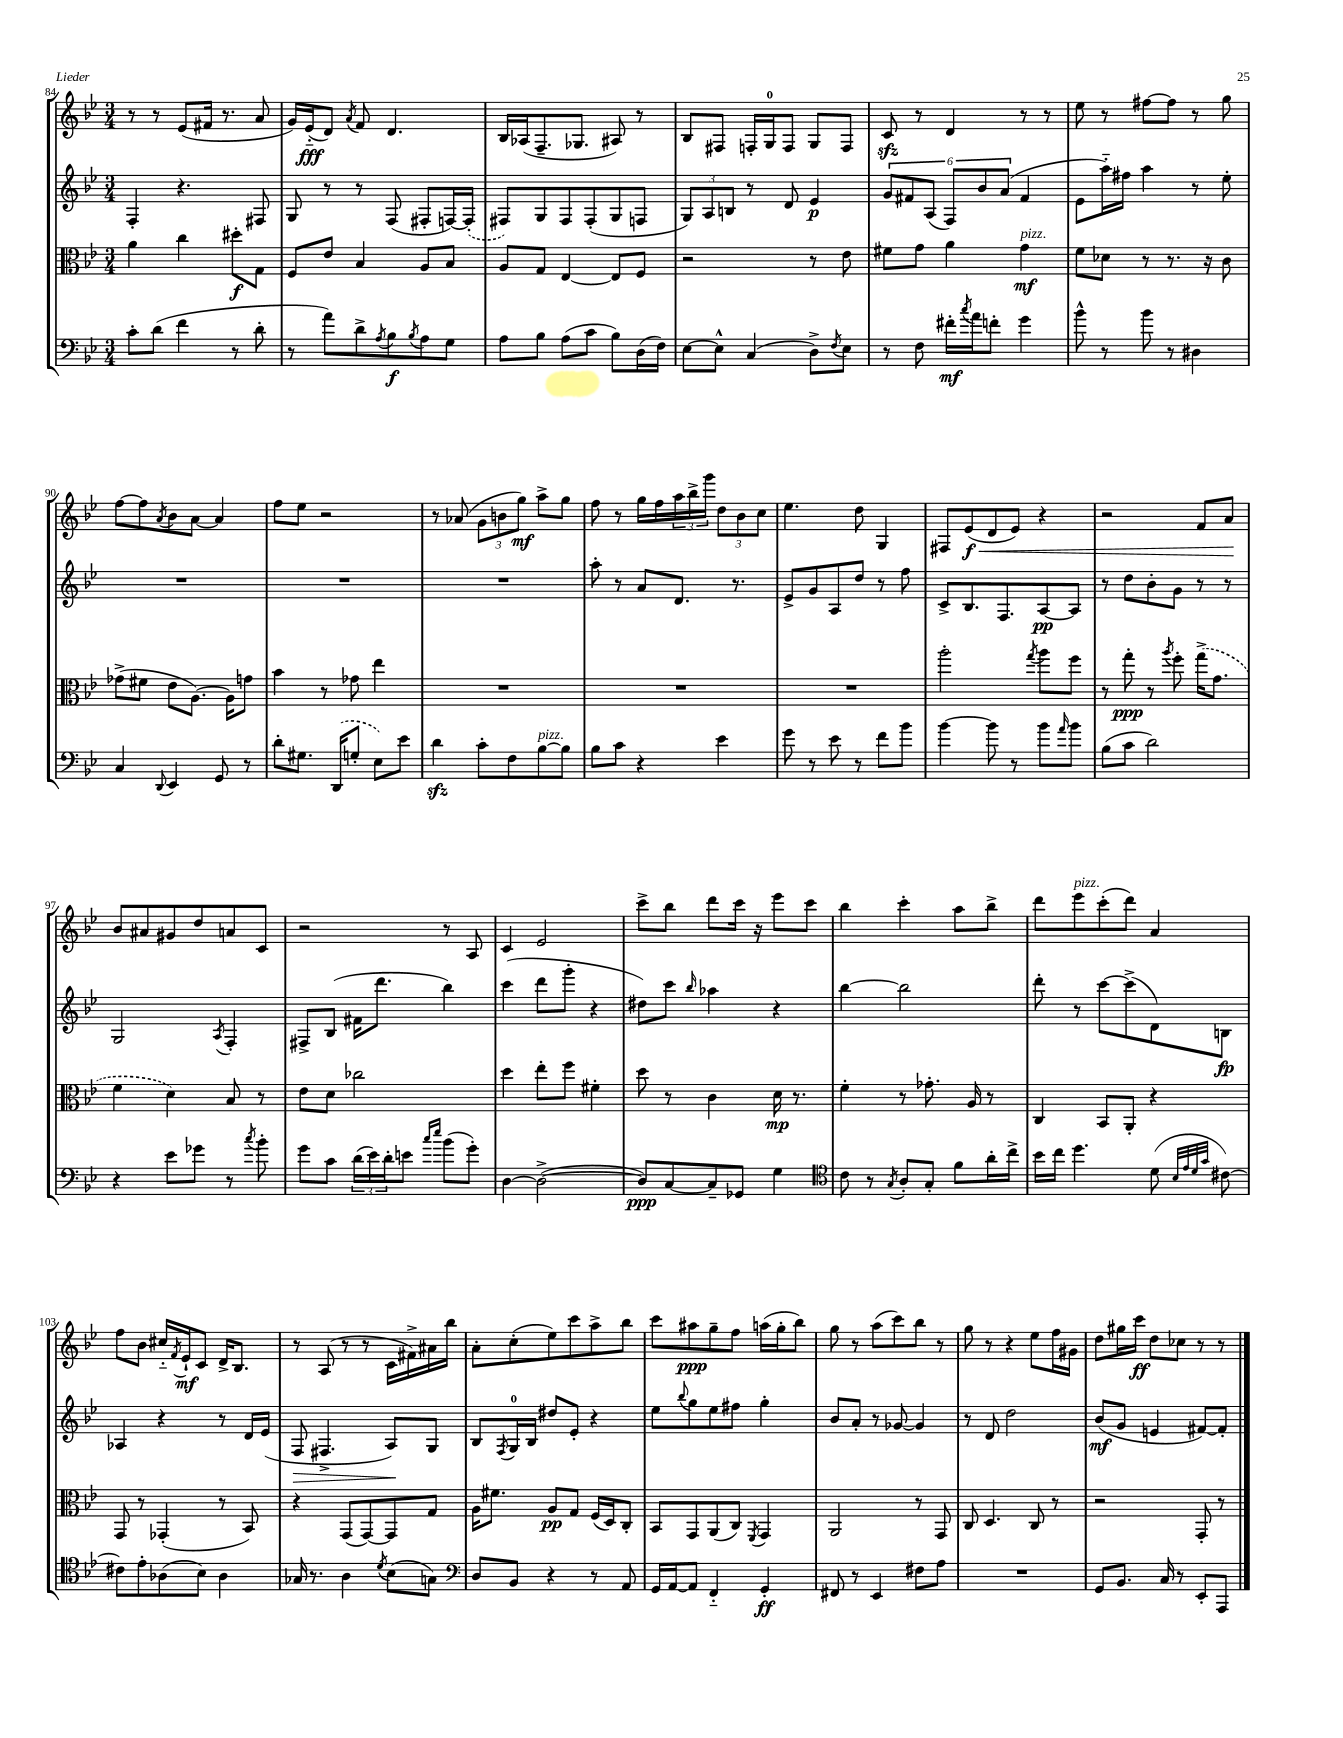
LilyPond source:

<<
\new StaffGroup <<
\new Staff = "s0" {
    \clef treble \key bes \major \numericTimeSignature \time 3/4
    r8 r8 ees'8( fis'16 r8. a'8 |
    g'16) ees'16-_\fff( d'8) \acciaccatura { a'8 } f'8 d'4. |
    bes16 aes16( f8.-- ges8. ais8) r8 |
    bes8 fis8 f16-. g16-0 f8 g8 f8 |
    c'8\sfz r8 d'4 r8 r8 |
    ees''8 r8 fis''8~ fis''8 r8 g''8 |
    f''8~ f''8 \acciaccatura { a'8 } bes'8 a'8~ a'4 |
    f''8 ees''8 r2 |
    r8 aes'8( \tuplet 3/2 { g'8 b'8 g''8\mf) } a''8-> g''8 |
    f''8 r8 g''16 f''16 \tuplet 3/2 { a''16 bes''16-> g'''16 } \tuplet 3/2 { d''8 bes'8 c''8 } |
    ees''4. d''8 g4 |
    fis8 ees'8\f\<( d'8 ees'8) r4 |
    r2 f'8 a'8\! |
    bes'8 ais'8 gis'8 d''8 a'8 c'8 |
    r2 r8 a8 |
    c'4 ees'2 |
    c'''8-> bes''8 d'''8 c'''16 r16 ees'''8 c'''8 |
    bes''4 c'''4-. a''8 bes''8-> |
    d'''8 ees'''8^\markup { \italic "pizz." } c'''8-.( d'''8) a'4 |
    f''8 bes'8 cis''16-_ \acciaccatura { f'8 } ees'16-!\mf c'8 d'16-> bes8. |
    r8 a8( r8 r8 c'16 fis'16->) ais'16 bes''16 |
    a'8-. c''8-.( ees''8) c'''8 a''8-> bes''8 |
    c'''8 ais''8\ppp g''8-- f''8 a''16( g''16-. bes''8) |
    g''8 r8 a''8( c'''8) bes''8 r8 |
    g''8 r8 r4 ees''8 f''16 gis'16 |
    d''8 gis''16 c'''16\ff d''8 ces''8 r8 r8 \bar "|." |
}
\new Staff = "s1" {
    \clef treble \key bes \major \numericTimeSignature \time 3/4
    f4-. r4. fis8 |
    g8 r8 r8 f8( fis8-. f16~) \once \slurDashed f16-.( |
    fis8) g8 fis8 fis8-.( g8 f8 |
    \tuplet 3/2 { g8) a8 b8 } r8 d'8 ees'4\p |
    \tuplet 6/4 { g'8 fis'8 a8( f8) bes'8 a'8( } fis'4 |
    ees'8 a''16-_) fis''16 a''4 r8 ees''8-. |
    R2. |
    R2. |
    R2. |
    a''8-. r8 a'8 d'8. r8. |
    ees'8-> g'8 a8 d''8 r8 f''8 |
    c'8-> bes8. f8. a8~\pp a8 |
    r8 d''8 bes'8-. g'8 r8 r8 |
    g2 \acciaccatura { a8 } f4-. |
    fis8-> bes8( fis'16 d'''8. bes''4) |
    c'''4( d'''8 g'''8-. r4 |
    dis''8) c'''8 \grace { bes''16 } aes''4 r4 |
    bes''4~ bes''2 |
    d'''8-. r8 c'''8~ c'''8->( d'8) b8\fp |
    aes4 r4 r8 d'16 ees'16( |
    f8\> fis4.-> a8\!) g8 |
    bes8 \acciaccatura { f8 } g16-0 bes16 dis''8 ees'8-. r4 |
    ees''8 \appoggiatura { bes''8 } g''8 ees''8 fis''8 g''4-. |
    bes'8 a'8-. r8 ges'8~ ges'4 |
    r8 d'8 d''2 |
    bes'8\mf( g'8 e'4 fis'8~) fis'8-. \bar "|." |
}
\new Staff = "s2" {
    \clef alto \key bes \major \numericTimeSignature \time 3/4
    a'4 c''4 dis''8-.\f g8 |
    f8 ees'8 bes4 a8 bes8 |
    a8 g8 ees4~ ees8 f8 |
    r2 r8 ees'8 |
    fis'8 g'8 a'4 g'4\mf^\markup { \italic "pizz." } |
    f'8 des'8 r8 r8. r16 c'8 |
    ges'8->( fis'8 ees'8 a8.~) a16 g'8 |
    bes'4 r8 ges'8 ees''4 |
    R2. |
    R2. |
    R2. |
    a''2-. \acciaccatura { g''8 } a''8 f''8 |
    r8 g''8-.\ppp r8 \acciaccatura { a''8 } f''8-. \once \slurDashed g''16->( g'8. |
    f'4 d'4) bes8 r8 |
    ees'8 d'8 ces''2 |
    d''4 ees''8-. f''8 fis'4-. |
    d''8 r8 c'4 d'16\mp r8. |
    f'4-. r8 ges'8.-. a16 r8 |
    c4 bes,8 a,8-. r4 |
    g,8 r8 ges,4-.( r8 bes,8) |
    r4 g,8( g,8~) g,8 g8 |
    a16 fis'8. a8\pp g8 f16( d16) c8-. |
    bes,8 g,8 a,8( c8) \acciaccatura { f,8 } g,4 |
    a,2 r8 g,8 |
    c8 d4. c8 r8 |
    r2 g,8-. r8 \bar "|." |
}
\new Staff = "s3" {
    \clef bass \key bes \major \numericTimeSignature \time 3/4
    c'8-. d'8( f'4 r8 d'8-. |
    r8 a'8) d'8-> \acciaccatura { a8 } bes8\f \acciaccatura { bes8 } a8 g8 |
    a8 bes8 a8( c'8 bes8) d16( f16) |
    ees8~ ees8-^ c4( d8->) \acciaccatura { f8 } ees8 |
    r8 f8 fis'16-.\mf \acciaccatura { c''8 } a'16 f'8-. g'4 |
    bes'8-^ r8 bes'8 r8 dis4 |
    c4 \appoggiatura { d,8 } ees,4 g,8 r8 |
    d'8-. gis8. \once \slurDashed d,16( g8-. ees8) ees'8 |
    d'4\sfz c'8-. f8 bes8~^\markup { \italic "pizz." } bes8 |
    bes8 c'8 r4 ees'4 |
    g'8 r8 ees'8 r8 f'8 bes'8 |
    bes'4~ bes'8 r8 bes'8 \grace { a'16 } bes'8 |
    bes8( c'8 d'2) |
    r4 ees'8 ges'8 r8 \acciaccatura { c''8 } bes'8-. |
    g'8 c'8 \tuplet 3/2 { d'16( ees'16) d'16-. } e'8 \grace { c''16 ees''16 } bes'8( g'8-.) |
    d4~ d2~->( |
    d8\ppp) c8~ c8-- ges,8 g4 |
    \clef tenor c'8 r8 \acciaccatura { g8 } a8-. g8-. f'8 a'16-. c''16-> |
    bes'16 c''16 d''4. d'8( \grace { bes32 ees'32 d'32 g'32 } cis'8~) |
    cis'8 ees'8-. aes8( bes8) aes4 |
    ges16 r8. a4 \acciaccatura { d'8 } bes8( g8) |
    \clef bass d8 bes,8 r4 r8 a,8 |
    g,16 a,16~ a,8 f,4-_ g,4-.\ff |
    fis,8 r8 ees,4 fis8 a8 |
    R2. |
    g,8 bes,8. c16 r8 ees,8-. a,,8 \bar "|." |
}
>>
>>
\layout { \context { \Score currentBarNumber = #84 } }
